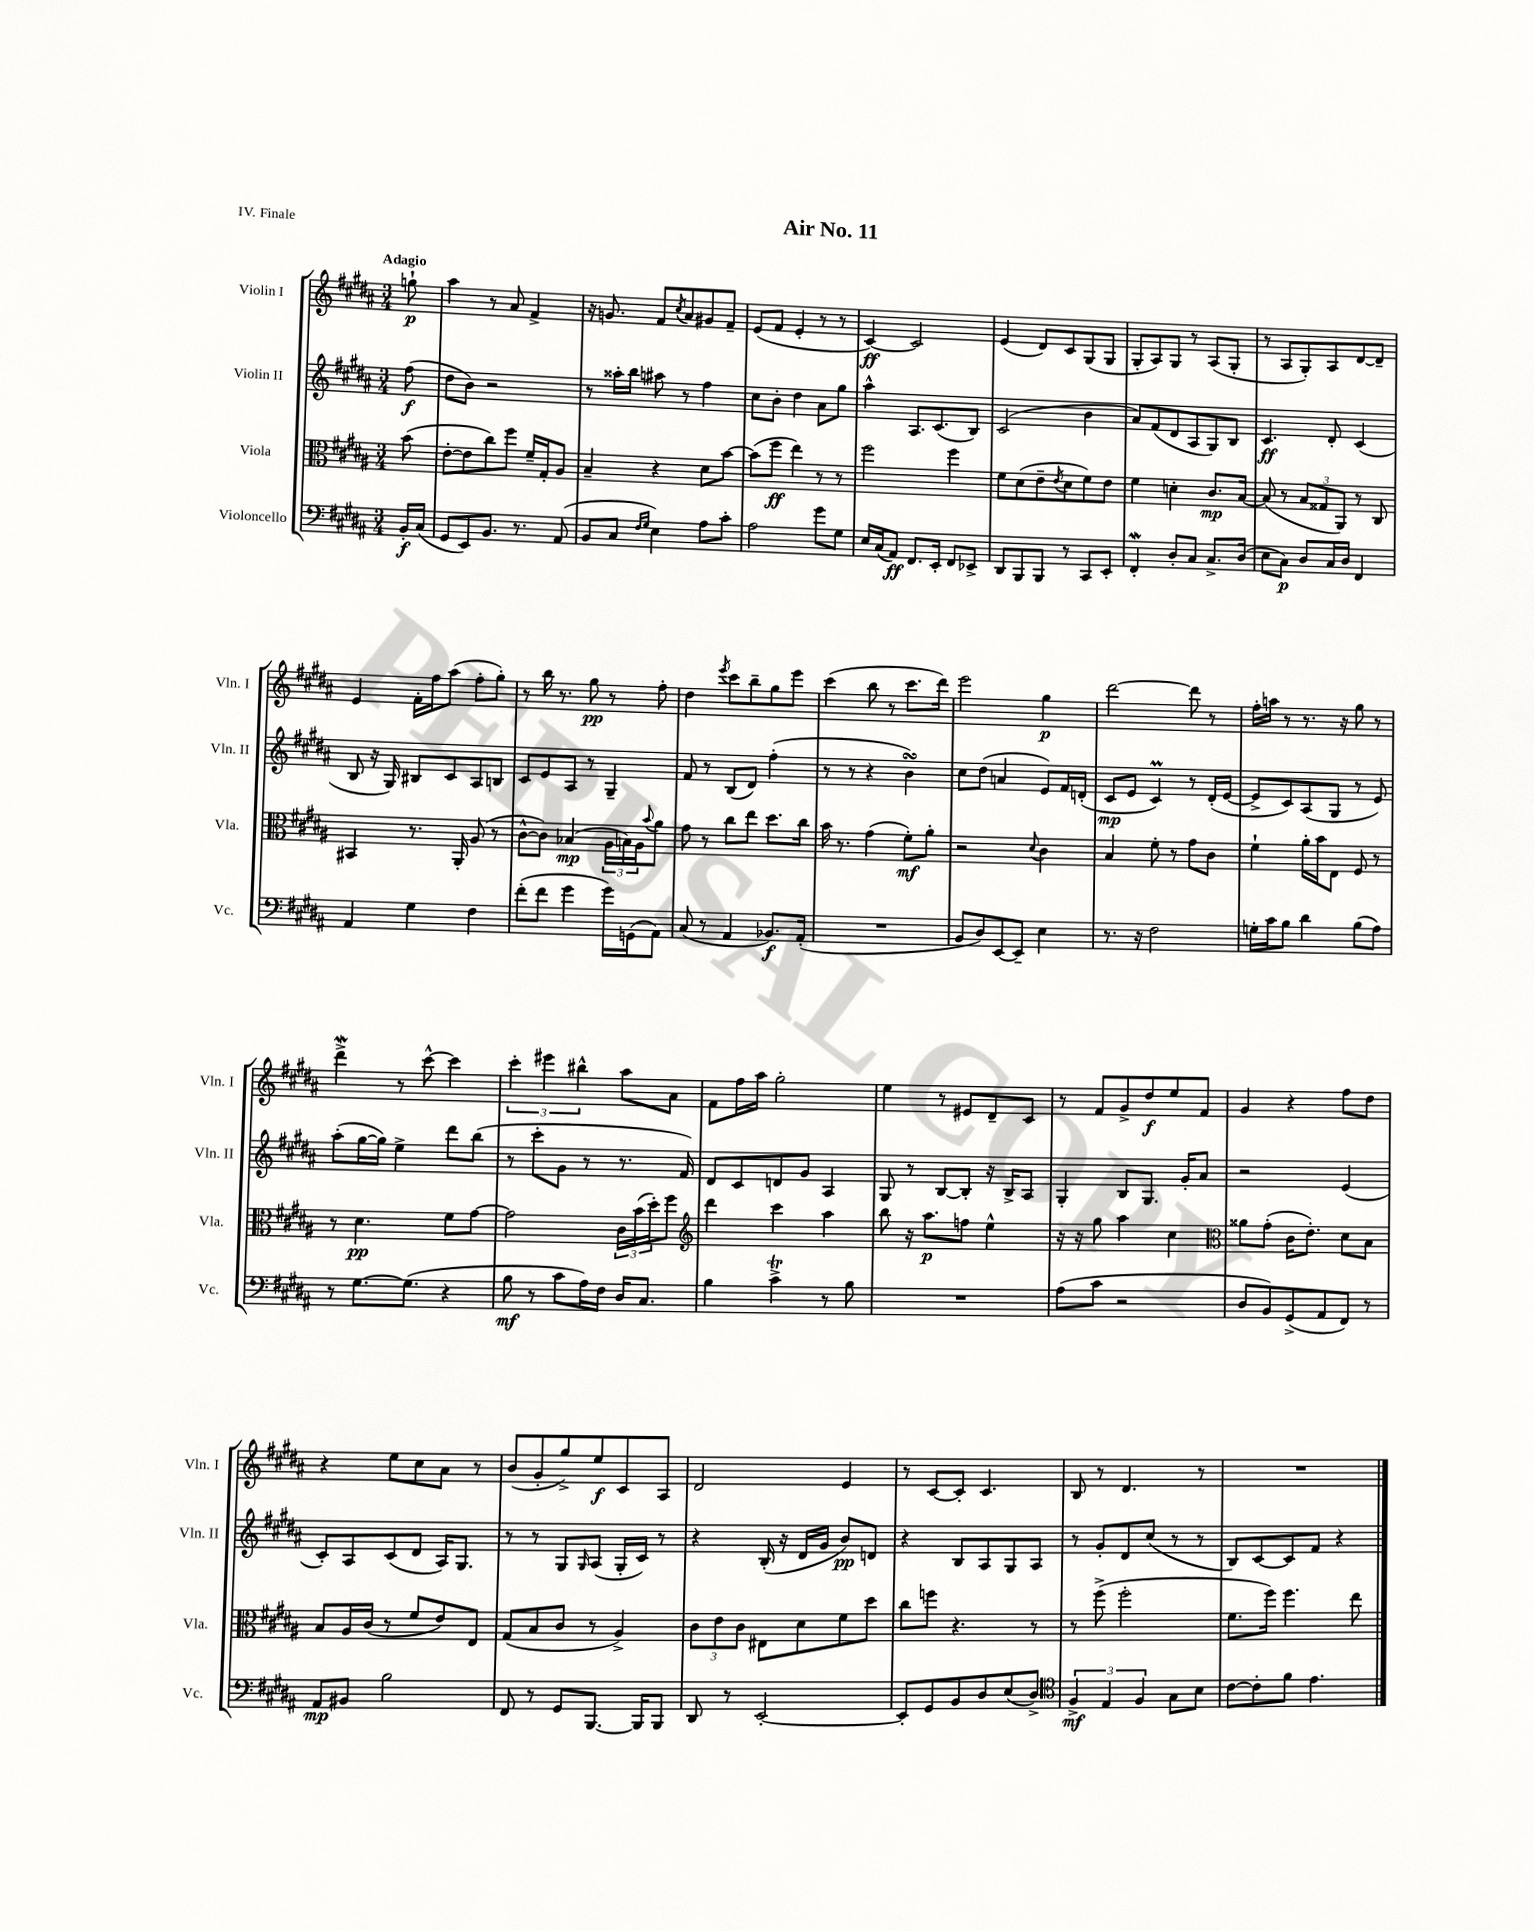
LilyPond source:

\header { title = "Air No. 11" piece = "IV. Finale" }
<<
\new StaffGroup <<
\new Staff = "s0" \with { instrumentName = "Violin I" shortInstrumentName = "Vln. I" } {
    \clef treble \key b \major \numericTimeSignature \time 3/4 \partial 8 \tempo "Adagio"
    g''8-!\p |
    ais''4 r8 ais'8 fis'4-> |
    r16 g'8. fis'8 \acciaccatura { cis''8 } ais'8 gis'8 fis'8-- |
    e'8( fis'8 e'4-. r8 r8 |
    cis'4~\ff) cis'2 |
    e'4( dis'8) cis'8 gis8( gis8 |
    gis8-. ais8) gis8 r8 ais8( gis8-. |
    r8 ais8 gis8-.) ais8 dis'8~ dis'8-- |
    e'4 fis'16-. fis''16 ais''8( fis''8-. gis''8-.) |
    r8 b''16 r8. gis''8\pp r8 fis''8-. |
    dis''4 \acciaccatura { e'''8 } cis'''8 b''8-- gis''8 e'''8 |
    cis'''4( b''8 r8 cis'''8. dis'''16) |
    e'''2 gis''4\p |
    dis'''2~ dis'''8 r8 |
    fis''16-. a''16 r8 r8. r16 gis''8 r8 |
    dis'''4->\mordent r8 cis'''8~-^ cis'''4 |
    \tuplet 3/2 { cis'''4-. eis'''4 bis''4-^ } ais''8 ais'8 |
    fis'8 fis''16 ais''16 gis''2-. |
    e''4 r8 eis'8 dis'8-- cis'8 |
    r8 fis'8 gis'8-> dis''8\f e''8 fis'8 |
    gis'4 r4 fis''8 dis''8 |
    r4 e''8 cis''8 ais'8 r8 |
    b'8( gis'8-. gis''8->) e''8\f cis'8 ais8 |
    dis'2 e'4 |
    r8 cis'8~ cis'8-. cis'4. |
    b8 r8 dis'4. r8 |
    R2. \bar "|." |
}
\new Staff = "s1" \with { instrumentName = "Violin II" shortInstrumentName = "Vln. II" } {
    \clef treble \key b \major \numericTimeSignature \time 3/4 \partial 8
    fis''8\f( |
    dis''8 b'8) r2 |
    r8 aisis''16-. b''16 ais''8 r8 fis''4 |
    cis''8 b'8-. dis''4 ais'8 gis''8 |
    ais''4-^ ais8. cis'8.( b8) |
    cis'2( b'4 |
    ais'8) fis'8( dis'8 ais8 gis8) b8 |
    cis'4.\ff dis'8-. cis'4( |
    b8 r16 gis16) bis8 cis'8 ais8 b8 |
    cis'8 e'8 ais8 r8 gis4-- |
    fis'8 r8 b8( dis'8) fis''4-.( |
    r8 r8 r4 b'4\turn) |
    cis''8 dis''8( a'4 e'8) fis'16 d'16-.( |
    cis'8\mp e'8 cis'4\prall) r8 dis'16-.( e'16~ |
    e'8-> cis'8) ais8( gis8 r8 e'8) |
    ais''8-.( gis''16~ gis''16) e''4-> dis'''8 b''8( |
    r8 cis'''8-. gis'8 r8 r8. fis'16) |
    dis'8 cis'8 d'8 gis'8 ais4 |
    gis8 r8 b8~ b8-. r16 b16-> ais8 |
    gis4-. b8 gis8. gis'16-. ais'8 |
    r2 e'4( |
    cis'8-.) ais8 cis'8( dis'8 ais16) gis8. |
    r8 r8 gis8 \grace { gis16 } ais8( gis16-. cis'16) r8 |
    r4 b16-.( r16 dis'16 gis'16 b'8\pp) d'8 |
    r4 b8 ais8 gis8 ais8 |
    r8 gis'8-. dis'8 cis''8( r8 r8 |
    b8) cis'8~ cis'8 fis'8 r4 \bar "|." |
}
\new Staff = "s2" \with { instrumentName = "Viola" shortInstrumentName = "Vla." } {
    \clef alto \key b \major \numericTimeSignature \time 3/4 \partial 8
    b'8( |
    e'8~-. e'8 cis''8) fis''8 fis'16-- gis16-. ais8 |
    b4-- r4 dis'8 b'8~ |
    b'8( fis''8\ff e''4) r8 r8 |
    fis''2 fis''4 |
    fis'8 dis'8( e'8-- \acciaccatura { e'8 } dis'8 fis'8) e'8 |
    fis'4 d'4-. cis'8.\mp b16~ |
    b8( r8 \tuplet 3/2 { b8 gisis8 ais,8) } r8 cis8 |
    bis,4 r8. ais,16-. ais8( r8 |
    cis'8~-^ cis'8) bes4\mp( \tuplet 3/2 { ais16 b16) ais16 } \appoggiatura { b'8 } ais'8 |
    gis'8 r8 cis''8 e''8 dis''8. cis''16 |
    b'16 r8. gis'4( fis'8-.\mf) ais'8-. |
    r2 \appoggiatura { dis'8 } cis'4 |
    b4 fis'8-. r8 gis'8 cis'8 |
    fis'4-! ais'16-. b'16 e8 fis8 r8 |
    r8 dis'4.\pp fis'8 gis'8~ |
    gis'2 \tuplet 3/2 { cis'16 b'16( dis''16-.) } fis''8 |
    \clef treble dis'''4 cis'''4 ais''4 |
    b''8 r16 ais''8.\p f''8 e''4-^ |
    r16 r16 gis''8 ais''4 cis''4 |
    \clef alto aisis'8 gis'8-.( cis'16 e'8.-.) dis'8 b8 |
    b8 ais16 cis'16( r8 fis'8 e'8) e8 |
    gis8( b8 cis'8 r8 ais4->) |
    \tuplet 3/2 { cis'8 e'8 cis'8 } eis8 dis'8 fis'8 dis''8 |
    cis''8 f''8 r4. r8 |
    r8 fis''8->( fis''2-. |
    fis'8. fis''16) fis''4. e''8 \bar "|." |
}
\new Staff = "s3" \with { instrumentName = "Violoncello" shortInstrumentName = "Vc." } {
    \clef bass \key b \major \numericTimeSignature \time 3/4 \partial 8
    b,16-.\f cis16( |
    gis,8 e,8) b,8. r8. ais,8( |
    b,8 cis8 \grace { fis16 gis16 } e4) ais8 cis'8-. |
    ais2 gis'8 gis8 |
    e16 cis16( ais,8\ff) fis,8. e,16-. fis,8 ees,8-> |
    dis,8 b,,8 b,,8 r8 cis,8 e,8-. |
    fis,4-.\mordent dis8-. cis8 cis8.-> dis16( |
    e8 cis8\p) dis8 cis16 dis16 fis,4 |
    ais,4 gis4 fis4 |
    fis'8-.( fis'8 gis'4 gis'16) g,16( ais,8) |
    cis8( r8 ais,4 bes,8.\f) ais,16-.( |
    R2. |
    b,8 dis8) e,8~ e,8-- e4 |
    r8. r16 fis2 |
    g16-. cis'16 b8 dis'4 b8( ais8) |
    r8 gis8.~ gis8.( r4 |
    b8\mf r8 cis'8 ais16) fis16 dis16 cis8. |
    b4 cis'4->\trill r8 b8 |
    R2. |
    ais8( cis'8 r2 |
    dis8 b,8) gis,8->( ais,8 fis,8) r8 |
    ais,8\mp bis,8 b2 |
    fis,8 r8 gis,8 b,,8.~ b,,16 b,,8 |
    dis,8 r8 e,2~-. |
    e,8-. gis,8 b,8 dis8 e8( dis8->) |
    \clef tenor \tuplet 3/2 { fis4->\mf e4 fis4 } gis8 b8 |
    cis'8~ cis'8-. fis'8 e'4. \bar "|." |
}
>>
>>
\layout { \context { \Score \remove "Bar_number_engraver" } }
